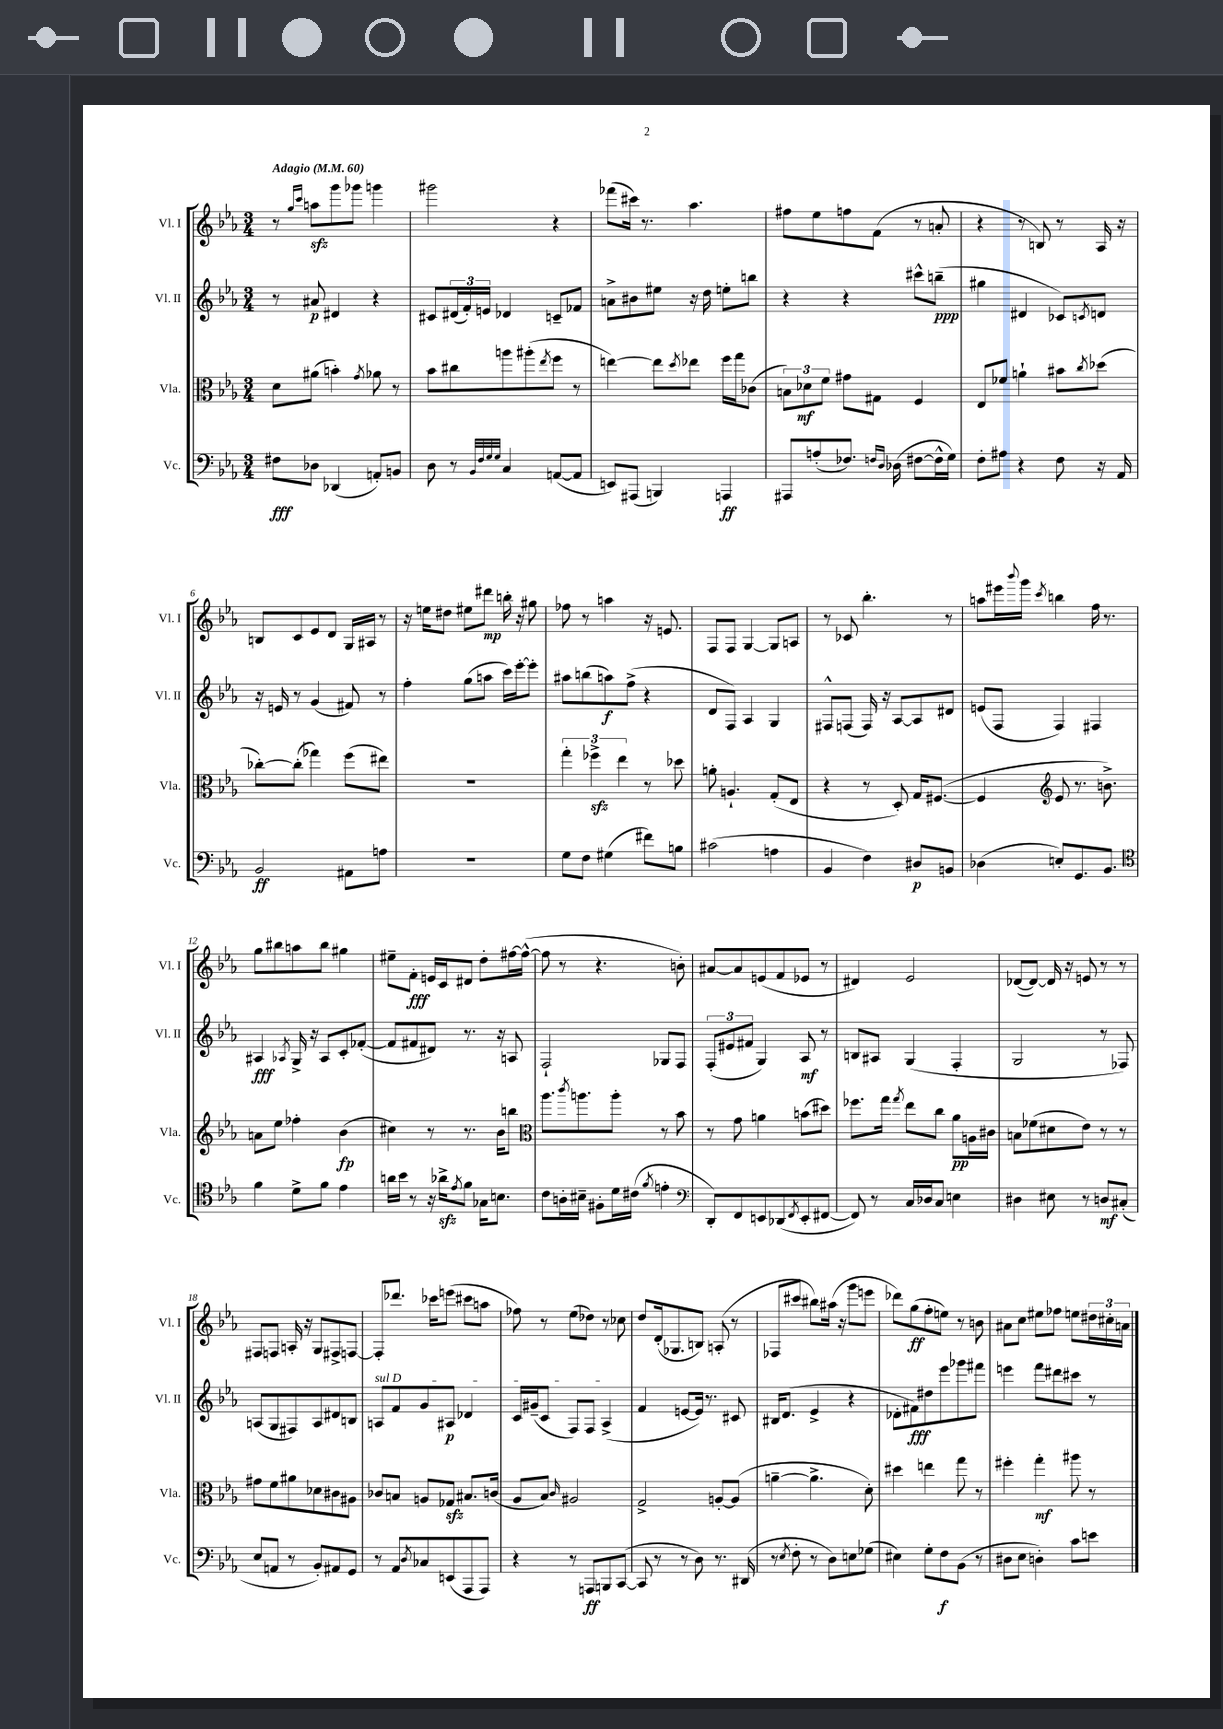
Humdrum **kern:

**kern	**kern	**kern	**kern
*staff4	*staff3	*staff2	*staff1
*clefF4	*clefC3	*clefG2	*clefG2
*k[b-e-a-]	*k[b-e-a-]	*k[b-e-a-]	*k[b-e-a-]
*M3/4	*M3/4	*M3/4	*M3/4
*MM60	*MM60	*MM60	*MM60
8F#	8d	8r	8r
.	.	.	16qqgg
.	.	.	16qqccc
8D-	(8a#	8a#	8aa
(4DD-	4b')	4d#	8ggg
.	.	.	8ggg-
.	8qg	.	.
8AA')	8a-	4r	4ggg
8BB	8r	.	.
=	=	=	=
8D	8b-	8c#	2ggg#
8r	8cc#	(24d#	.
.	.	24f')	.
.	.	24e	.
32qqBB-	.	.	.
32qqF	.	.	.
32qqG	.	.	.
32qqG	.	.	.
4C	8aa	4d-	.
.	(8aa#'	.	.
.	8qee-	.	.
([8AA	8ff	8c~	4r
8AA]	8r	8f-	.
=	=	=	=
8EE)	[4ee)	8a^	(8fff-
(8AAA#	.	8b#	16ccc#)
.	.	.	8.r
4BBB)	8ee]	8ee#	.
.	8qdd	.	.
.	8ee-	16r	4.aa-
.	.	16dd	.
4AAA	16ff	8ee'	.
.	16gg	.	.
.	(8c-	8bb	.
=	=	=	=
8AAA#	12B)	4r	8ff#
.	12d-	.	.
(8A'	.	.	8ee-
.	12f	.	.
8.F-)	8g#	4r	8ff
.	8G#	.	(8f
16qqF	.	.	.
16qqD	.	.	.
(16D-	.	.	.
[8F#	4F	8ccc#^^	8r
16F#^^]	.	(8bb~	8a'
16G)	.	.	.
=	=	=	=
8F'	8E-	4gg#	4r
8A#	8f-	.	.
4r	4a`	4d#	8r
.	.	.	8B)
8F	8b#	8c-)	8r
.	8qcc	8qc	.
16r	(8dd-	8d	16A-
16AA-	.	.	16r
=	=	=	=
2BB-	[8cc-')	16r	8B
.	.	16e	.
.	(8cc-']	8r	8c
.	4gg-)	(4g	8e-
.	.	.	8d
8AA#	(8ff	8f#)	16G
.	.	.	16A#
8A	8ee#)	8r	8r
=	=	=	=
2.r	2.r	4ff'	16r
.	.	.	16ee
.	.	.	8dd#
.	.	(8gg	8ee#
.	.	8aa	8ddd#
.	.	16ccc)	16bb'
.	.	[16eee-'	16r
.	.	8eee-']	8gg#
=	=	=	=
8G	6gg'	8aa#	8ff-
8F	.	(8bb	8r
.	6ff-^	.	.
(4G#	.	8aa)	4aa
.	6ee-	.	.
.	.	(8ff^	.
8f#)	8r	4r	16r
.	.	.	8.e
8B	8dd-	.	.
=	=	=	=
(2c#	8a'	8d	8F
.	4.A`	8F)	8F
.	.	4A-	[4G
4A	(8G'	4G	8G]
.	8E-	.	8A
=	=	=	=
4BB-	4r	8F#^^	8r
.	.	(8F	8c-
4F)	8r	16F)	4.bb-'
.	.	16r	.
.	8D')	[8A-	.
8D#	16G	8A-]	.
.	([8.F#	.	.
8BB	.	8d#	8r
=	=	=	=
(4D-	4F#]	(8e	8aa
.	.	8F	16eee#
.	.	.	8qqbbb-
.	.	.	16ggg
*	*clefG2	*	*
.	.	.	8qccc
8E')	8e-	4F)	4bb
8.GG	8.r	.	.
.	.	4F#	16ff
8.BB-	8.b^)	.	8.r
=	=	=	=
*clefC4	*	*	*
4f	8a	4A#	8gg
.	8ee-	.	8bb#
.	.	8qA-	.
8d^	4ff-'	16G^	8aa
.	.	16r	.
8f	.	8A-	8bb#
4e-	(4b-	8c'	4gg#
.	.	([8f-'	.
=	=	=	=
16a	4cc#)	8f-]	8ee#~
16b-	.	.	.
8r	.	8f#	8f'
16r	8r	8d#)	16e
16a-^	.	.	16c
8qe-	.	.	.
8f	8.r	8.r	8d#
16G-	.	.	8dd'
8.B	16b-	16r	.
.	8bb	8A	[16ff#
.	.	.	(16ff#^^_
=	=	=	=
*	*clefC3	*	*
8c	8.aa-	2F`	8ff#]
16A'	.	.	8r
.	8qccc	.	.
16B#~	8.aa	.	.
8F#'	.	.	4.r
16d	8aa'	.	.
(16c#	.	.	.
8qf	.	.	.
4e'	8r	8G-	.
.	8b-	8F	8b')
=	=	=	=
*clefF4	*	*	*
8DD')	8r	(12F'	[8a#
.	.	12e#	.
8FF	8g	.	8a#]
.	.	12f#	.
8EE	4a	4G)	(8e
(8DD-	.	.	8f
8qFF	.	.	.
8EE'	(8b	8A-	8e-
[8FF#	8dd#)	8r	8r
=	=	=	=
8FF#])	8.ff-	8B	4d#)
8r	.	8A#	.
.	16gg	.	.
.	8qgg	.	.
16C	8ee-	(4G	2e-
16D-	.	.	.
8C	8cc	.	.
4E	8a-	4F'	.
.	16A	.	.
.	16c#	.	.
=	=	=	=
4D#	8B	2G	([8d-
.	(8f-	.	8d-_)
8E#	8d#	.	16d-]
.	.	.	16r
8r	8e-)	.	8e
8D	8r	8r	8r
(8C#'	8r	8F-)	8r
=	=	=	=
8E-	8g#	(8A	8F#
8AA	8f	8G	8F
8r	8a#	8F#)	16A'
.	.	.	16r
8BB-')	8d-	8A	8G
8AA#	8c#	8d#	8F#^
8GG	8A#	8B	[8F
=	=	=	=
8r	8c-	8A	8F']
8AA-	8B	8f	8.ddd-
8qD	.	.	.
8C-	8A	8g	.
.	.	.	16ccc-
(8EE	8G-	8A#	(8eee
8AAA-	8.B#	4d-	8ccc#
8AAA-)	.	.	8aa
.	(16c	.	.
=	=	=	=
4r	8A-	16c	8ff-)
.	.	(16g#~	.
.	8B-)	8c	8r
.	16qqc	.	.
8r	2A#	8F)	(8ee-
8AAA	.	8F	8dd-)
8BBB	.	(4A-^	8r
([8CC	.	.	8cc-
=	=	=	=
8CC]	2G^	4f	8dd
8r	.	.	(16d'
.	.	.	8.G-
8r	.	[8e	.
8D)	.	16e])	8B)
.	.	8.r	.
8.r	[8A'	.	(8A'
.	(8A]	8c#	8r
(16DD#	.	.	.
=	=	=	=
8r	[4a~	16B#	8F-
.	.	(8.d	.
8qE-	.	.	.
8F'	.	.	8ccc#
8r	4.a^]	4e-^	8bb#)
8D)	.	.	(16aa#
.	.	.	16r
8E	.	4r	8ggg
(8G-	8d')	.	8eee
=	=	=	=
4E#)	4dd#	8d-'	8ddd-)
.	.	8f#)	(8gg
8G'	4ee	8dd#	8ff'
8F	.	8eee-	8ee)
(8BB-	8gg	8ggg-	8r
8r	8r	8fff#	8b
=	=	=	=
8D#	4ff#'	4eee	8a#
8E-	.	.	8cc
4D')	4gg'	8fff	8ee#
.	.	8ddd#	8ff-
8c	8aa#	8ccc#	8ee
8e	8r	8r	24dd#
.	.	.	24cc#'
.	.	.	24a
==	==	==	==
*-	*-	*-	*-
